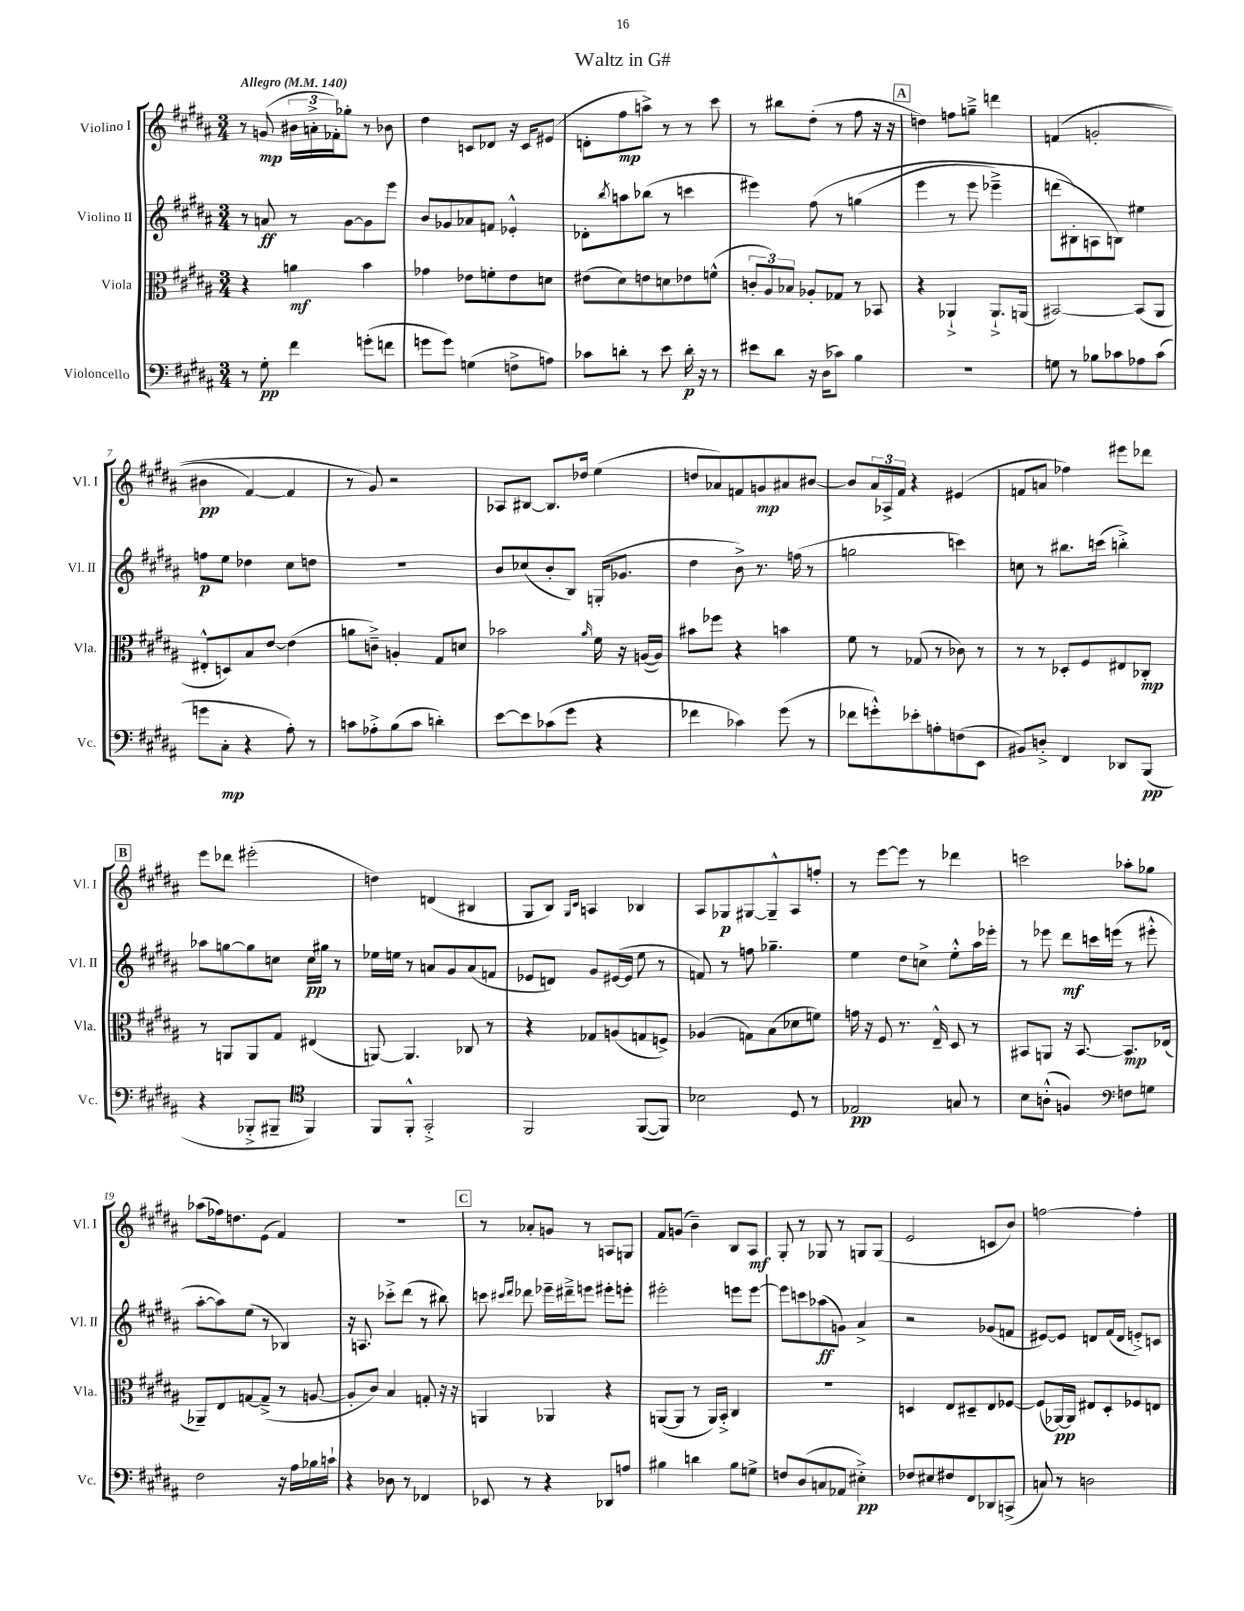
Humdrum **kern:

**kern	**kern	**kern	**kern
*staff4	*staff3	*staff2	*staff1
*clefF4	*clefC3	*clefG2	*clefG2
*k[f#c#g#d#a#]	*k[f#c#g#d#a#]	*k[f#c#g#d#a#]	*k[f#c#g#d#a#]
*M3/4	*M3/4	*M3/4	*M3/4
*MM140	*MM140	*MM140	*MM140
8r	4r	8r	8r
8G#'	.	8a	(8g
4f#	4a	8r	24b#
.	.	.	24a'^
.	.	.	24f-')
.	.	[8g#	8gg-'
(8g'	4b	8g#]	8r
8f	.	8eee	8b-
=	=	=	=
8g	4g-	8b	4dd#
8g)	.	8g-	.
(4G	8e-	8a-	8c
.	8f'	8f	8d-
8F^	8e-	4e-'^^	16r
.	.	.	16c
8A)	8d	.	(8e#
=	=	=	=
8c-	(8e#	8d-'	8d'
.	.	8qbb	.
8d'	8d#)	8aa	8ff#
8r	8e	(8bb-	8aa^)
8e	8d	8r	8r
16d'	8e-	4ccc	8r
16r	.	.	.
8r	(8f^^	.	8ccc#
=	=	=	=
8e#	12c'	4eee#)	8r
.	12A#)	.	.
8d#	.	.	8bb#
.	12B-	.	.
16r	8A-'	&(8ff#	(8dd#'
(16D#	.	.	.
8c-)	8G-	8r	8r
4B	8r	(4gg	8ff#
.	8BB-	.	16r
.	.	.	16r
=	=	=	=
2.r	4r	4eee	4dd)
.	4AA-`^	8r	8ff
.	.	8eee	8gg~^
.	8.AA-`^	4eee-~^)	4ddd
.	(16AA	.	.
=	=	=	=
8G	[2BB#)	(8ddd	&((4f
8r	.	8B#'&)	.
8B-	.	8A	2g'
8c-	.	8B)	.
8A-	(8BB#]	4ee#	.
(8c-	8AA#	.	.
=	=	=	=
8g	8E#'^^	8ff	4b#
8C#'	8D)	8ee	.
4r	8B	4dd-	[4f#)
.	[8e	.	.
8A#')	(4e]	8cc#	4f#]
8r	.	8dd	.
=	=	=	=
8c	8a	2.r	8r
8A-'^	8c~^)	.	8g#&)
(8B	4A'	.	2r
8c	.	.	.
4d')	8G#	.	.
.	8d	.	.
=	=	=	=
[8e	2b-	8b	8A-
8e]	.	(8cc-	[8B#
(8c-	.	8b'	8.B#]
8g#	.	8B)	.
.	.	.	16dd-
.	16qqa#	.	.
4r	16f#	(16G'	(4ee
.	16r	8.g-	.
.	([16A	.	.
.	16A])	.	.
=	=	=	=
4f-	8b#	4dd#	8dd
.	8ff-	.	8a-)
4c-)	4r	8b^)	8f
.	.	8.r	8g
(8g#	4b	.	8a#
.	.	(16ff	.
8r	.	8r	[8b#
=	=	=	=
8f-	8f#	2gg	8b#]
8g'^^)	8r	.	24a#
.	.	.	24A-^
.	.	.	24f#
8e-'	(8G-	.	4r
8A'	8r	.	.
(8F	8c-)	4ccc)	(4e#
8EE	8r	.	.
=	=	=	=
8BB#)	8r	8cc	8f
8D'^	8r	8r	8a
4FF#	8D-'	8.bb#	4ff-)
.	8F#	.	.
.	.	(16ccc	.
8DD-	8E#	4bb'^)	8eee#
(8BBB	8C-'	.	8ddd-
=	=	=	=
4r	8r	8aa-	8eee
.	8AA	[8gg	8ddd-
8BBB-'^	8AA	8gg]	(2eee#'
8BBB#~	8G#	8cc	.
*clefC4	*	*	*
4FF#)	(4E#	16cc	.
.	.	16gg#	.
.	.	8r	.
=	=	=	=
8FF#	[8AA)	16ee-	4dd)
.	.	16ee	.
8FF#'^^	4.AA]	8r	.
2GG#'^	.	8a	(4d
.	.	8g#	.
.	8C-	(8a	4B#
.	8r	8f	.
=	=	=	=
2FF#	4r	8e-	8G#
.	.	8d)	8B)
.	.	.	16qqG#
.	.	.	16qqc#
.	8G-	8g#	4A
.	(8A	([16e#	.
.	.	16e#]	.
([8FF#	8G	8ee	4B-
8FF#])	8F^)	8r	.
=	=	=	=
2B-	(4A-	8f)	8A#
.	.	8r	8G-
.	8G)	8ff	[8G#
.	(8B	4.gg-~	8G#~^^]
8D#	8d-	.	8A#
8r	8f)	.	8ff'
=	=	=	=
2E-	16g	4ee	8r
.	16r	.	.
.	8F#	.	[8eee
.	8.r	8dd#	8eee]
.	.	8cc^	8r
.	16E~^^	.	.
8G	8D#	8ee'^^	4ddd-
8r	8r	16aa#	.
.	.	16eee-'	.
=	=	=	=
8B	8BB#	8r	2ccc
(8A'^^	8AA	8eee-	.
4F)	16r	8ddd#	.
.	[8.BB#	.	.
.	.	16ccc	.
.	.	(16eee	.
*clefF4	*	*	*
8F	8.BB#]	8r	8aa-'
8G	.	8eee#'^^	8gg-
.	(16E-	.	.
=	=	=	=
2F#	8AA-~)	[8aa#'	(8aa-
.	8E	8aa#])	16ff-)
.	.	.	8.dd
.	[8G	(8ee	.
.	(8G~^]	8r	(8e
16r	8r	4B-)	4f#)
16A#	.	.	.
16B-	[8A	.	.
16c`	.	.	.
=	=	=	=
4r	8A']	16r	2.r
.	.	8.A	.
.	8c#)	.	.
8D-	4B	8ccc-'^	.
8r	.	(8ddd#	.
4FF-	8G'	8r	.
.	16r	8bb#)	.
.	16r	.	.
=	=	=	=
8EE-	4AA	8ccc	8r
.	.	16qqccc#	.
.	.	16qqddd#	.
8r	.	8ddd-	8a-'
4r	4AA-	16eee-~	8g
.	.	16ddd#~^	.
.	.	8eee	8r
8DD-	4r	8eee#'	8A
8A	.	8eee'	8G
=	=	=	=
4B#	([8AA	2eee#'	8f#
.	8AA]	.	(8g
4d	8r	.	4b~)
.	16AA)	.	.
.	16BB'^	.	.
8B#	4C#	8eee	8B
8G^	.	[8eee	8A#
=	=	=	=
8F	2.r	8eee]	8G#'
(8D#	.	8ccc	8r
8C	.	(8aa-	8G-
8AA-	.	8g)	8r
4E#'^)	.	4a#^	8G
.	.	.	(8G
=	=	=	=
8F-	4D	2r	2e
8E#	.	.	.
8F#	8E	.	.
8FF#	8D#~	.	.
8DD-	8E	(8g-	8c
(8CC^	[8F-	8f	8b)
=	=	=	=
8C)	(8F-]	[8e#)	[2ff
8r	[16AA-)	8e#]	.
.	16AA-]	.	.
2D	8E#	8d	.
.	8D#'	(16f#	.
.	.	16d	.
.	8F-	8e'^)	4ff']
.	8E	8c	.
==	==	==	==
*-	*-	*-	*-
